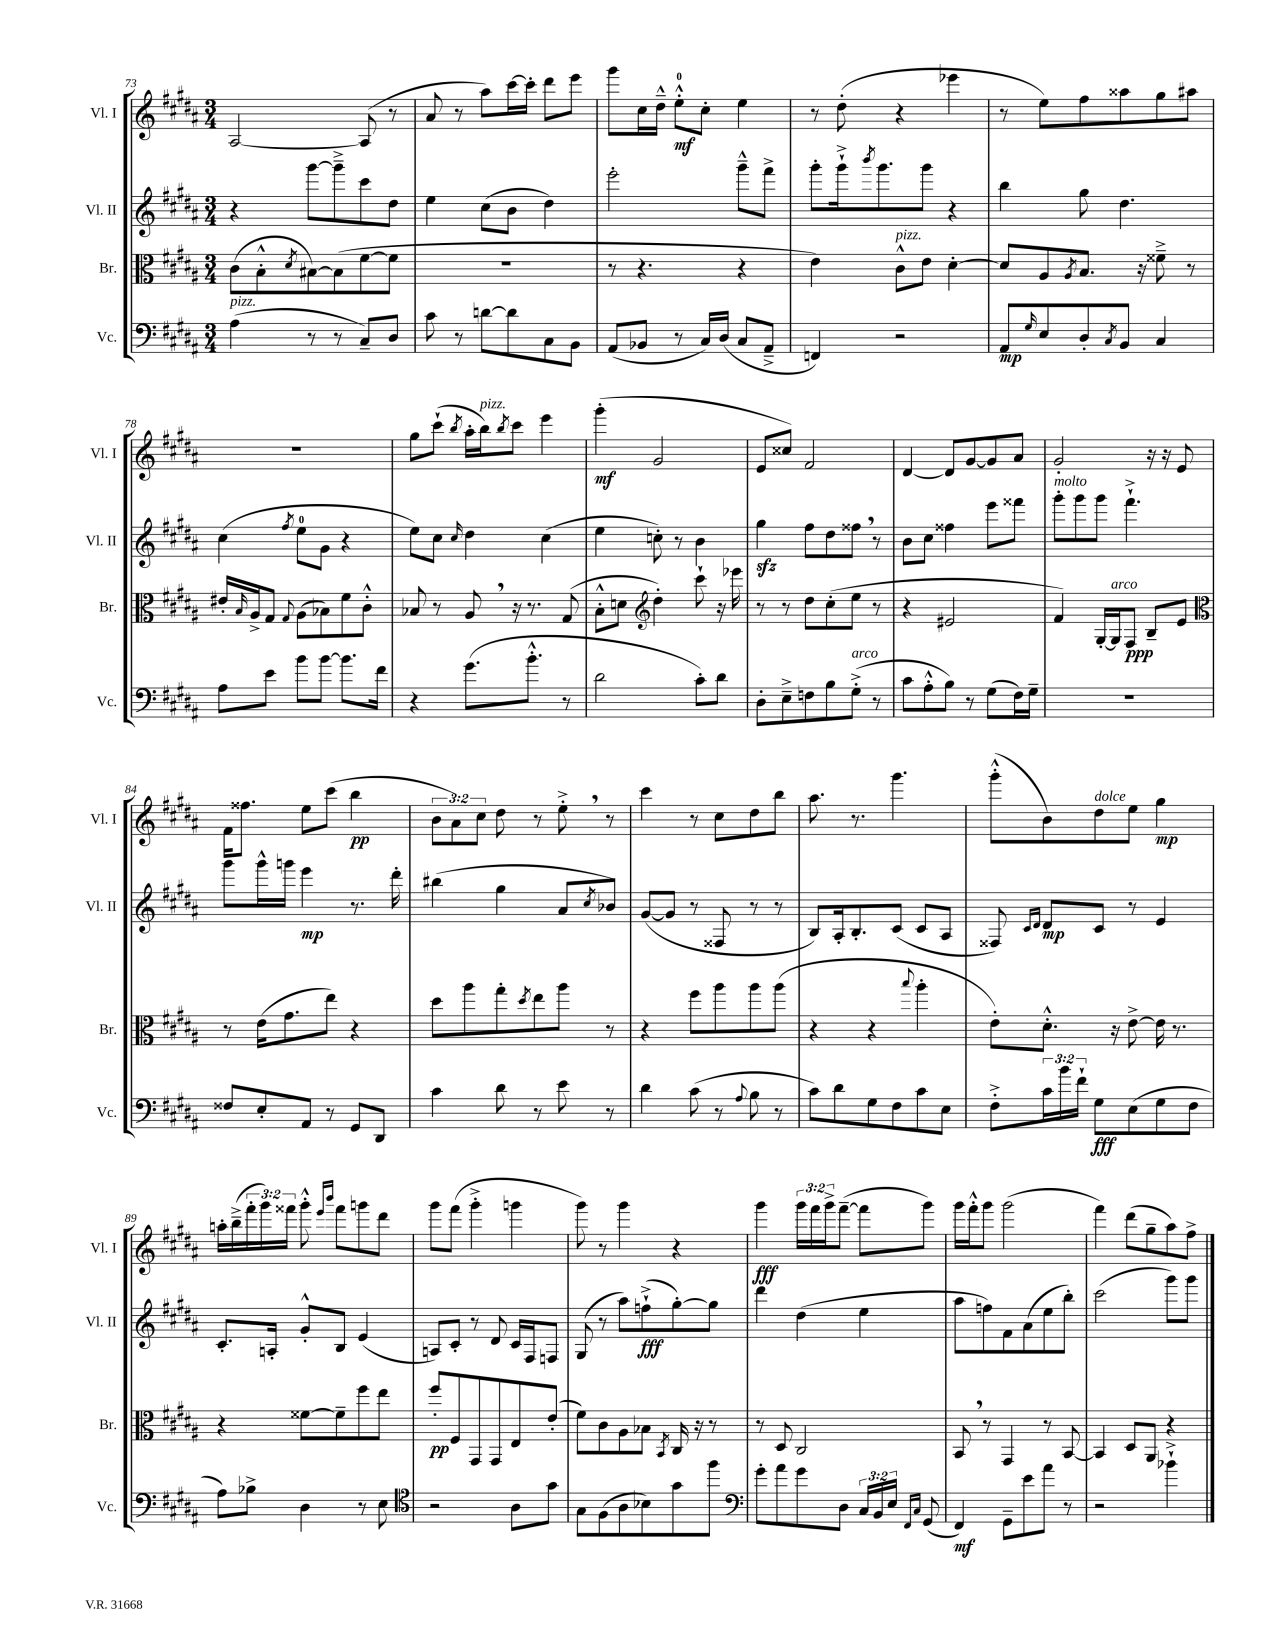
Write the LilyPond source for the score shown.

<<
\new StaffGroup <<
\new Staff = "s0" \with { instrumentName = "Vl. I" shortInstrumentName = "Vl. I" } {
    \clef treble \key b \major \numericTimeSignature \time 3/4 \override Staff.TupletNumber.text = #tuplet-number::calc-fraction-text
    ais2~ ais8( r8 |
    ais'8 r8 ais''8) cis'''16~ cis'''16-. dis'''8 e'''8 |
    gis'''8 cis''16 dis''16---^ e''8-0-.-^\mf cis''8-. e''4 |
    r8 dis''8-.( r4 ees'''4 |
    r8 e''8) fis''8 aisis''8 gis''8 ais''8 |
    R2. |
    gis''8 cis'''8-!( \acciaccatura { b''8 } ais''16-. b''16^\markup { \italic "pizz." }) \acciaccatura { b''8 } cis'''8 e'''4 |
    gis'''4-.\mf( gis'2 |
    e'8 cisis''8) fis'2 |
    dis'4~ dis'8 gis'8~ gis'8 ais'8 |
    gis'2-. r16 r16 e'8 |
    fis'16 fisis''8. e''8 cis'''8( b''4\pp |
    \tuplet 3/2 { b'8 ais'8) cis''8 } dis''8 r8 e''8-.-> \breathe r8 |
    cis'''4 r8 cis''8 dis''8 b''8 |
    ais''8. r8. gis'''4. |
    gis'''8-.-^( b'8) dis''8^\markup { \italic "dolce" } e''8 gis''4\mp |
    a''16-. b''16--->( \tuplet 3/2 { fis'''16-. gis'''16) fisis'''16 } gis'''8-.-^ \grace { e'''16 b'''16 } fisis'''8 g'''8 dis'''8 |
    gis'''8 fis'''8( gis'''4-.-> g'''4 |
    gis'''8) r8 gis'''4 r4 |
    gis'''4\fff \tuplet 3/2 { gis'''16 fis'''16 gis'''16-> } fis'''8~--( fis'''8 gis'''8) |
    gis'''16 fis'''16-.-^ gis'''8 gis'''2( |
    fis'''4) dis'''8( gis''8-- ais''8) fis''8-> \bar "|." |
}
\new Staff = "s1" \with { instrumentName = "Vl. II" shortInstrumentName = "Vl. II" } {
    \clef treble \key b \major \numericTimeSignature \time 3/4
    r4 gis'''8~ gis'''8---> cis'''8 dis''8 |
    e''4 cis''8( b'8 dis''4) |
    e'''2-. gis'''8---^ fis'''8-> |
    gis'''8-. gis'''16-!-> \acciaccatura { b'''8 } gis'''8. gis'''8 r4 |
    b''4 gis''8 dis''4. |
    cis''4( \acciaccatura { fis''8 } e''8-0 gis'8 r4 |
    e''8) cis''8 \grace { cis''16 } dis''4 cis''4( |
    e''4 c''8-.) r8 b'4 |
    gis''4\sfz fis''8 dis''8 fisis''8 \breathe r8 |
    b'8 cis''8 fisis''4 e'''8 fisis'''8 |
    gis'''8-.^\markup { \italic "molto" } gis'''8 gis'''8 fis'''4.-!-> |
    gis'''8 gis'''16-^ g'''16 e'''4\mp r8. dis'''16-. |
    bis''4( gis''4 ais'8 \acciaccatura { cis''8 } bes'8) |
    gis'8~( gis'8 r8 fisis8 r8 r8 |
    b8) ais16-. b8.-. cis'8( cis'8 ais8 |
    fisis8) \grace { cis'16 dis'16 } dis'8\mp cis'8 r8 e'4 |
    cis'8.-. a16-. gis'8-.-^ b8 e'4( |
    a8) cis'8-. r8 dis'8 cis'16 fis16 f8 |
    gis8( r8 ais''8) f''8-!->\fff( gis''8~-.) gis''8 |
    dis'''4 dis''4( e''4 |
    ais''8 f''8) fis'8 ais'8( e''8 b''8-.) |
    cis'''2( gis'''8) gis'''8 \bar "|." |
}
\new Staff = "s2" \with { instrumentName = "Br." shortInstrumentName = "Br." } {
    \clef alto \key b \major \numericTimeSignature \time 3/4
    cis'8( b8-.-^ \acciaccatura { dis'8 } bis8~) bis8( fis'8~ fis'8 |
    R2. |
    r8 r4. r4 |
    e'4) cis'8-^^\markup { \italic "pizz." } e'8 dis'4~-. |
    dis'8 ais8 \acciaccatura { ais8 } b8. r16 fisis'8---> r8 |
    eis'16-. \grace { b16 } ais16-> gis8 \appoggiatura { gis8 } ais8( bes8) fis'8 cis'8-.-^ |
    bes8 r8 ais8 \breathe r16 r8. gis8( |
    b8-.-^ d'8 \clef treble dis''4-.) cis'''8-! r16 ees'''16 |
    r8 r8 dis''8 cis''8-.( e''8 r8 |
    r4 eis'2 |
    fis'4) gis16~-. gis16^\markup { \italic "arco" } fis8\ppp b8-- e'8 |
    \clef alto r8 e'16( gis'8. e''8) r4 |
    dis''8 ais''8 gis''8-. \acciaccatura { dis''8 } e''8 ais''8 r8 |
    r4 fis''8 ais''8 ais''8 ais''8( |
    r4 r4 \appoggiatura { b''8 } ais''4-. |
    e'8-.) dis'8.-.-^ r16 e'8~-> e'16 r8. |
    r4 fisis'8~ fisis'8-- fis''8 e''8 |
    fis''8-.\pp fis8 gis,8 gis,8 e8 e'8-.( |
    fis'8) cis'8 ais8 bes8 \acciaccatura { b,8 } cis16 r16 r8 |
    r8 dis8 cis2 |
    b,8 \breathe r8 gis,4 r8 b,8~ |
    b,4 dis8 ais,8 r4 \bar "|." |
}
\new Staff = "s3" \with { instrumentName = "Vc." shortInstrumentName = "Vc." } {
    \clef bass \key b \major \numericTimeSignature \time 3/4 \override Staff.TupletNumber.text = #tuplet-number::calc-fraction-text
    ais4^\markup { \italic "pizz." }( r8 r8 cis8--) dis8 |
    cis'8 r8 d'8~ d'8 cis8 b,8 |
    ais,8( bes,8 r8 cis16) dis16( cis8 ais,8---> |
    f,4) r2 |
    ais,8\mp \grace { gis16 } e8 dis8-. \acciaccatura { cis8 } b,8 cis4 |
    ais8 e'8 b'8 b'8~ b'8. fis'16 |
    r4 gis'8.( b'8.-.-^ r8 |
    dis'2 cis'8-.) dis'8 |
    dis8-. e8---> f8 b8 gis8-.->^\markup { \italic "arco" }( r8 |
    cis'8 ais8-.-^ b8) r8 gis8( fis16) gis16-- |
    R2. |
    fisis8 e8-. ais,8 r8 gis,8 dis,8 |
    cis'4 dis'8 r8 e'8 r8 |
    dis'4 cis'8( r8 \appoggiatura { ais8 } b8 r8 |
    cis'8) dis'8 gis8 fis8 cis'8 e8 |
    fis8-.-> \tuplet 3/2 { cis'16 b'16 fis'16-! } gis8\fff e8( gis8 fis8 |
    ais8) bes8-> dis4 r8 e8 |
    \clef tenor r2 ais8 gis'8 |
    gis8 fis8( ais8 bes8) gis'8 fis''8 |
    \clef bass gis'8-. ais'8 gis'8 dis8 \tuplet 3/2 { cis16 b,16 e16 } \grace { fis,16 cis16 } gis,8( |
    fis,4\mf) gis,8-- e'8 ais'8 r8 |
    r2 bes'4-!-> \bar "|." |
}
>>
>>
\layout { \context { \Score currentBarNumber = #73 } }
